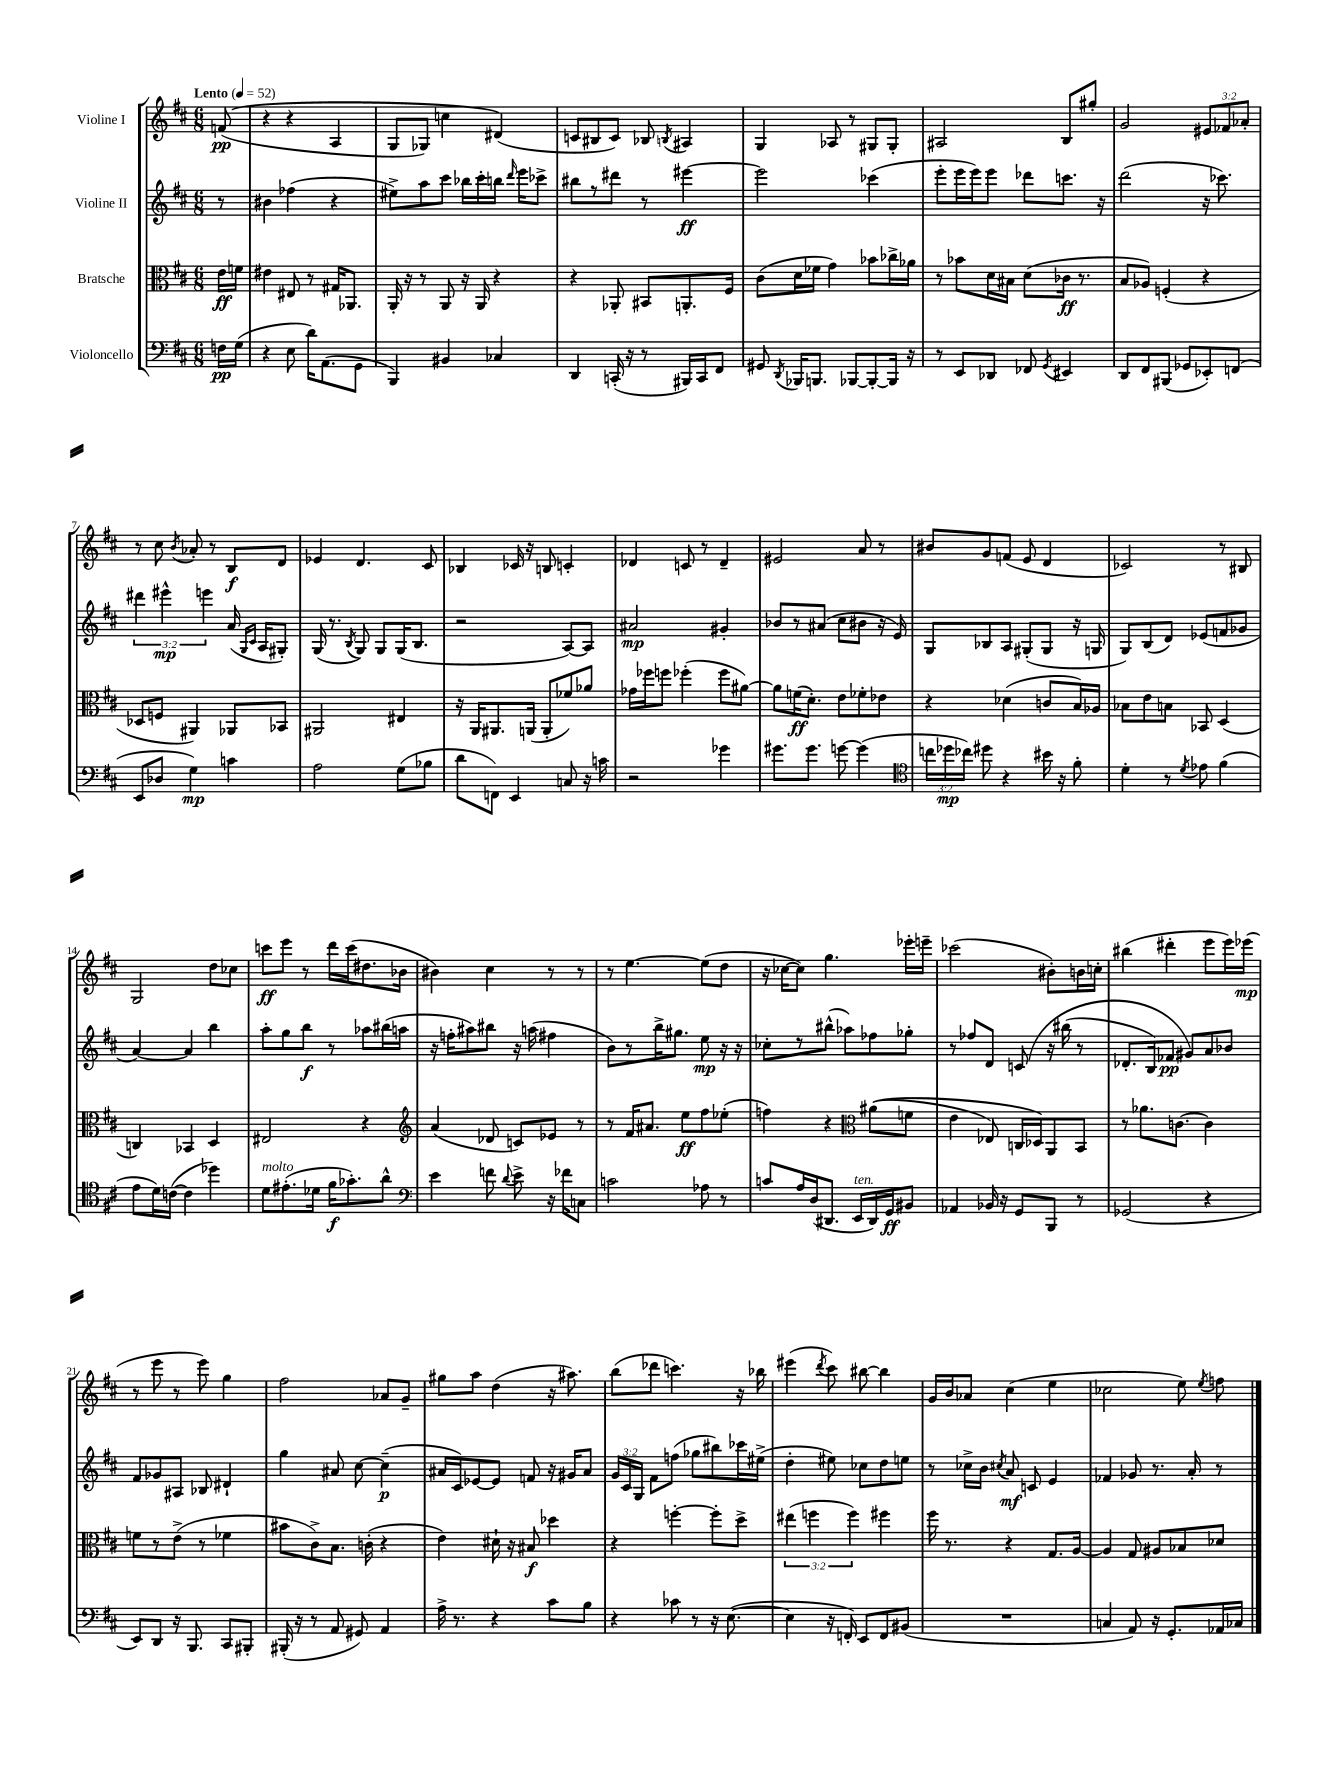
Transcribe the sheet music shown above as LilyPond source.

<<
\new StaffGroup <<
\new Staff = "s0" \with { instrumentName = "Violine I" } {
    \clef treble \key d \major \numericTimeSignature \time 6/8 \override Staff.TupletNumber.text = #tuplet-number::calc-fraction-text \partial 8 \tempo "Lento" 4 = 52
    \autoBeamOff f'8\pp(\( |
    r4 r4 a4 |
    g8[ ges8]) c''4 dis'4(\) |
    c'8[ bis8 c'8]) bes8 \acciaccatura { b8 } ais4 |
    g4 aes8 r8 gis8[ gis8]-. |
    ais2 b8[ gis''8]-. |
    g'2 \tuplet 3/2 { eis'8[ fes'8 aes'8]-. } |
    r8 cis''8 \acciaccatura { b'8 } aes'8-. r8 b8[\f d'8] |
    ees'4 d'4. cis'8 |
    bes4 ces'16 r16 b8 c'4-. |
    des'4 c'8 r8 des'4-- |
    eis'2 a'8 r8 |
    bis'8[ g'8 f'8]( e'8 d'4 |
    ces'2) r8 bis8 |
    g2 d''8[ ces''8] |
    c'''8[\ff e'''8] r8 d'''16[ c'''16( dis''8. bes'16] |
    bis'4) cis''4 r8 r8 |
    r8 e''4.~ e''8[( d''8] |
    r16 ces''16[~ ces''8]) g''4. ees'''16[-. e'''16]-- |
    ces'''2( bis'8[-.) b'16 c''16]-. |
    bis''4( dis'''4-. e'''8[ e'''16) ees'''16]\mp( |
    r8 e'''8 r8 e'''8) g''4 |
    fis''2 aes'8[ g'8]-- |
    gis''8[ a''8] d''4( r16 ais''8.) |
    b''8[( des'''8] c'''4.) r16 bes''16 |
    eis'''4( \acciaccatura { d'''8 } cis'''8) bis''8~ bis''4 |
    g'16[ b'16 aes'8] cis''4( e''4 |
    ces''2 e''8) \acciaccatura { e''8 } f''8 \bar "|." |
}
\new Staff = "s1" \with { instrumentName = "Violine II" } {
    \clef treble \key d \major \numericTimeSignature \time 6/8 \override Staff.TupletNumber.text = #tuplet-number::calc-fraction-text \partial 8
    \autoBeamOff r8 |
    bis'4 fes''4( r4 |
    eis''8[->) a''8 cis'''8] bes''16[ cis'''16-. b''16] \grace { d'''16 } e'''16[ ces'''8]-> |
    bis''8[ r8 dis'''8] r8 eis'''4~\ff |
    eis'''2 ces'''4( |
    e'''8[-. e'''16 e'''16) e'''8] des'''8[ c'''8.] r16 |
    d'''2( r16 ces'''8.) |
    \tuplet 3/2 { dis'''4 eis'''4-^\mp e'''4 } a'16( \grace { g16[ cis'16] } a16[ gis8]-.) |
    g16( r8. \acciaccatura { b8 } g8) g8[ g16( b8.] |
    r2 a8[~) a8] |
    ais'2\mp gis'4-. |
    bes'8[ r8 ais'8]( cis''8[ bis'8] r16 e'16) |
    g8[ bes8 a8] gis8[-.( gis8] r16 g16 |
    g8[) b8( d'8]) ees'8[( f'8 ges'8] |
    a'4~) a'4 b''4 |
    a''8[-. g''8 b''8]\f r8 aes''8[ bis''16( a''16] |
    r16 f''16[-. ais''8) bis''8] r16 a''16( fis''4 |
    b'8[) r8 b''16-> gis''8.] e''8\mp r16 r16 |
    ces''8[-. r8 bis''8]-^( aes''8[) fes''8 ges''8]-. |
    r8 fes''8[ d'8] c'8\( r16 bis''16( r8 |
    des'8.[-. b16) fes'8]\pp gis'8[\) a'8 bes'8] |
    fis'8[ ges'8 ais8] bes8 dis'4-! |
    g''4 ais'8 cis''8~ cis''4--\p( |
    ais'16[ cis'16) ees'8~ ees'8] f'8 r16 gis'16[ ais'8] |
    \tuplet 3/2 { g'16[ cis'16 g16] } fis'8[ f''8]( ges''8[ bis''8) ces'''16 eis''16]->( |
    d''4-. eis''8) ces''8[ d''8 e''8] |
    r8 ces''16[-> b'16] \acciaccatura { cis''8 } a'8\mf c'8 e'4 |
    fes'4 ges'8 r8. a'16-. r8 \bar "|." |
}
\new Staff = "s2" \with { instrumentName = "Bratsche" } {
    \clef alto \key d \major \numericTimeSignature \time 6/8 \override Staff.TupletNumber.text = #tuplet-number::calc-fraction-text \partial 8
    \autoBeamOff e'16[\ff f'16] |
    eis'4 eis8 r8 gis16[ aes,8.] |
    a,16-. r16 r8 a,8 r16 a,16 r4 |
    r4 aes,8-. bis,8[ a,8.-. fis16] |
    cis'8[( d'16 fes'16] g'4) bes'8[ ces''16-> aes'16] |
    r8 bes'8[ d'16 bis16] d'8[( ces'16]\ff r8. |
    b8[ aes8]) f4-.( r4 |
    des8[ f8] ais,4) aes,8[ bes,8] |
    ais,2 eis4 |
    r16 a,16[ ais,8. a,16]( a,8[-. fes'8) aes'8] |
    ges'16[ fes''16 f''8] fes''4-.( fes''8[ ais'8]~) |
    ais'8[ f'16\ff( d'8.]-.) e'8[ fes'8-. ees'8] |
    r4 des'4( c'8[ b16) aes16] |
    bes8[ e'8 b8] bes,8 d4( |
    c4) bes,4 d4 |
    eis2 r4 |
    \clef treble a'4( des'8 c'8[) ees'8] r8 |
    r8 fis'16[ ais'8.] e''8[\ff fis''8 ees''8]-.( |
    f''4) r4 \clef alto ais'8[(\( f'8] |
    e'4 ees8) c16[ des16\) a,8 b,8] |
    r8 aes'8.[ c'8.]~ c'4 |
    f'8[ r8 e'8]->( r8 fes'4 |
    bis'8[ cis'8->) b8.] c'16-.( r4 |
    e'4) dis'16-! r16 bis8\f des''4 |
    r4 f''4~-. f''8[-. d''8]-> |
    \tuplet 3/2 { eis''4( f''4 f''4) } fis''4 |
    fis''16 r8. r4 g8.[ a16]~ |
    a4 g8 ais8[ bes8 des'8] \bar "|." |
}
\new Staff = "s3" \with { instrumentName = "Violoncello" } {
    \clef bass \key d \major \numericTimeSignature \time 6/8 \override Staff.TupletNumber.text = #tuplet-number::calc-fraction-text \partial 8
    \autoBeamOff f16[\pp g16]( |
    r4 e8 d'16[) a,8.( g,8] |
    b,,4) bis,4 ces4 |
    d,4 c,16-.( r16 r8 bis,,16[) c,16 fis,8] |
    gis,8 \acciaccatura { d,8 } bes,,16[ b,,8.] bes,,8[~ bes,,8~-. bes,,16] r16 |
    r8 e,8[ des,8] fes,8 \acciaccatura { g,8 } eis,4 |
    d,8[ fis,8 bis,,8]( ges,8[ ees,8-.) f,8]( |
    e,8[ des8] g4\mp) c'4 |
    a2 g8[( bes8] |
    d'8[ f,8]) e,4 c8 r16 c'16 |
    r2 ges'4 |
    gis'8.[ gis'8.] g'8~ g'4( |
    \clef tenor \tuplet 3/2 { c''16[ des''16\mp ces''16]) } dis''8 r4 bis'16 r16 fis'8-. |
    d'4-. r8 \acciaccatura { d'8 } ees'8 fis'4( |
    e'8[ d'16) c'16]~( c'4 des''4) |
    d'8[^\markup { \italic "molto" } eis'8.-.( des'16] fis'16[\f ges'8.-.) a'8]-^ |
    \clef bass e'4 f'8 \appoggiatura { d'8 } e'8-> r16 fes'16[ c8] |
    c'2 aes8 r8 |
    c'8[ a16 d16( dis,8.] e,16[^\markup { \italic "ten." } dis,16) g,16\ff bis,8] |
    aes,4 bes,16 r16 g,8[ b,,8] r8 |
    ges,2( r4 |
    e,8[) d,8] r16 b,,8. cis,8[ bis,,8]-. |
    bis,,16-.( r16 r8 a,8 gis,8) a,4 |
    a16-> r8. r4 cis'8[ b8] |
    r4 ces'8 r8 r16 e8.~( |
    e4 r16 f,16-.) e,8[ f,8 bis,8]( |
    R2. |
    c4 a,8) r16 g,8.[-. aes,16 ces16] \bar "|." |
}
>>
>>
